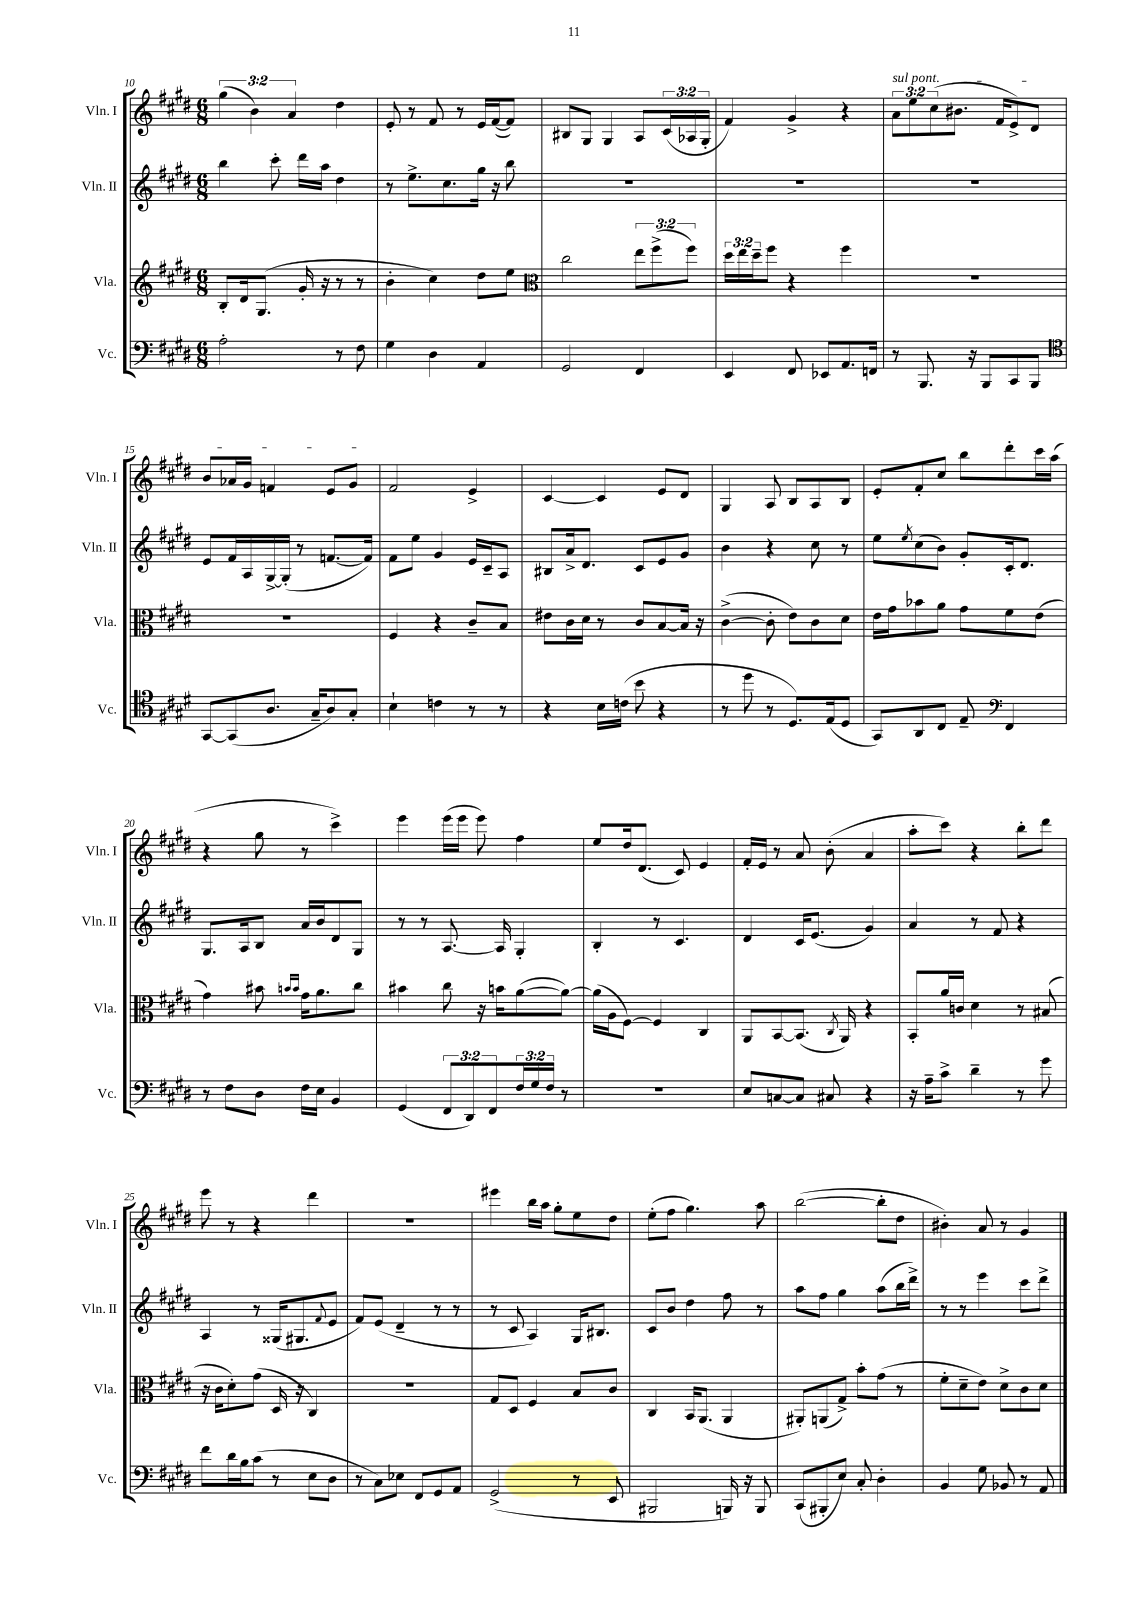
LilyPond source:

<<
\new StaffGroup <<
\new Staff = "s0" \with { instrumentName = "Vln. I" shortInstrumentName = "Vln. I" } {
    \clef treble \key e \major \numericTimeSignature \time 6/8 \override Staff.TupletNumber.text = #tuplet-number::calc-fraction-text
    \tuplet 3/2 { gis''4( b'4) a'4 } dis''4 |
    e'8-. r8 fis'8 r8 e'16 fis'16~( fis'8) |
    bis8 gis8 gis4 a8 \tuplet 3/2 { cis'16( aes16 gis16-. } |
    fis'4) gis'4-> r4 |
    \tuplet 3/2 { \once \override TextSpanner.bound-details.left.text = \markup { \italic "sul pont." } a'8\startTextSpan e''8 cis''8( } bis'8. fis'16 e'8->) dis'8 |
    b'8 aes'16 gis'16 f'4 e'8 gis'8\stopTextSpan |
    fis'2 e'4-> |
    cis'4~ cis'4 e'8 dis'8 |
    gis4 a8 b8 a8 b8 |
    e'8-. fis'8-. cis''8 b''8 dis'''8-. cis'''16 a''16( |
    r4 gis''8 r8 cis'''4->) |
    e'''4 e'''16( e'''16 e'''8) fis''4 |
    e''8 dis''16 dis'8.( cis'8) e'4 |
    fis'16-. e'16 r8 a'8 b'8-.( a'4 |
    a''8-. cis'''8) r4 b''8-. dis'''8 |
    e'''8 r8 r4 dis'''4 |
    R2. |
    eis'''4 b''16 a''16 gis''8-. e''8 dis''8 |
    e''8-.( fis''8 gis''4.) a''8 |
    b''2~( b''8-. dis''8 |
    bis'4-.) a'8 r8 gis'4 \bar "|." |
}
\new Staff = "s1" \with { instrumentName = "Vln. II" shortInstrumentName = "Vln. II" } {
    \clef treble \key e \major \numericTimeSignature \time 6/8
    b''4 cis'''8-. dis'''16 a''16 dis''4 |
    r8 e''8.-> cis''8. gis''16 r16 b''8 |
    R2. |
    R2. |
    R2. |
    e'8 fis'16 a16 gis16~-> gis16-.( r8 f'8.~ f'16) |
    fis'8 e''8 gis'4 e'16 cis'16-- a8 |
    bis8 a'16-> dis'8. cis'8 e'8 gis'8 |
    b'4 r4 cis''8 r8 |
    e''8 \acciaccatura { e''8 } cis''8( b'8) gis'8-. cis'16-. dis'8. |
    gis8. a16 b8 a'16 b'16 dis'8 gis8 |
    r8 r8 a8.~ a16 gis4-. |
    b4-. r8 cis'4. |
    dis'4 cis'16 e'8.( gis'4) |
    a'4 r8 fis'8 r4 |
    a4 r8 gisis16( gis8. \appoggiatura { fis'8 } e'8 |
    fis'8) e'8( dis'4-- r8 r8 |
    r8 cis'8 a4) gis16 bis8. |
    cis'8 b'8 dis''4 fis''8 r8 |
    a''8 fis''8 gis''4 a''8( b''16 dis'''16->) |
    r8 r8 e'''4 cis'''8 dis'''8-> \bar "|." |
}
\new Staff = "s2" \with { instrumentName = "Vla." shortInstrumentName = "Vla." } {
    \clef treble \key e \major \numericTimeSignature \time 6/8 \override Staff.TupletNumber.text = #tuplet-number::calc-fraction-text
    b8-. dis'16 gis8.( gis'16-. r16 r8 r8 |
    b'4-. cis''4) dis''8 e''8 |
    \clef alto cis''2 \tuplet 3/2 { e''8 fis''8->( fis''8) } |
    \tuplet 3/2 { dis''16 e''16 dis''16-- } fis''8 r4 fis''4 |
    R2. |
    R2. |
    fis4 r4 cis'8-- b8 |
    eis'8 cis'16 dis'16 r8 cis'8 b8~ b16 r16 |
    cis'4~->( cis'8-. e'8) cis'8 dis'8 |
    e'16 gis'16 bes'8 a'8 gis'8 fis'8 e'8( |
    gis'4) bis'8 \grace { b'16 b'16 } gis'16 a'8. cis''8 |
    bis'4 cis''8 r16 b'16 a'8~( a'8~) |
    a'16( a16 fis8~) fis4 cis4 |
    a,8 b,8~ b,8.( \acciaccatura { cis8 } a,16) r4 |
    b,8-. a'16 c'16 dis'4 r8 bis8( |
    r16 cis'16 dis'8-.) gis'8( dis16 r16 cis4) |
    R2. |
    gis8 dis8 fis4 b8 cis'8 |
    cis4 b,16 a,8.( a,4 |
    ais,8-.) a,8( gis8->) b'8-. gis'8( r8 |
    fis'8-. dis'8-- e'8) dis'8-> cis'8 dis'8 \bar "|." |
}
\new Staff = "s3" \with { instrumentName = "Vc." shortInstrumentName = "Vc." } {
    \clef bass \key e \major \numericTimeSignature \time 6/8 \override Staff.TupletNumber.text = #tuplet-number::calc-fraction-text
    a2-. r8 fis8 |
    gis4 dis4 a,4 |
    gis,2 fis,4 |
    e,4 fis,8 ees,8 a,8. f,16 |
    r8 b,,8. r16 b,,8 cis,8 b,,8 |
    \clef tenor gis,8~ gis,8( a8. gis16-- a8) gis8-. |
    b4-! c'4 r8 r8 |
    r4 b16 c'16( b'8 r4 |
    r8 dis''8 r8 dis8.) e16( dis8 |
    gis,8) a,8 cis8 e8-- \clef bass fis,4 |
    r8 fis8 dis8 fis16 e16 b,4 |
    gis,4( \tuplet 3/2 { fis,8 dis,8) fis,8 } \tuplet 3/2 { fis16 gis16 fis16 } r8 |
    r2. |
    e8 c8~ c8 cis8 r4 |
    r16 a16-- cis'8-> dis'4-- r8 gis'8 |
    fis'8 dis'16 b16 cis'8( r8 e8 dis8 |
    r8 cis8) ees8 fis,8 gis,8 a,8 |
    gis,2->( r8 e,8 |
    bis,,2 b,,16) r16 b,,8 |
    cis,8( bis,,8-. e8) cis8-. dis4-. |
    b,4 gis8 bes,8 r8 a,8 \bar "|." |
}
>>
>>
\layout { \context { \Score currentBarNumber = #10 } }
